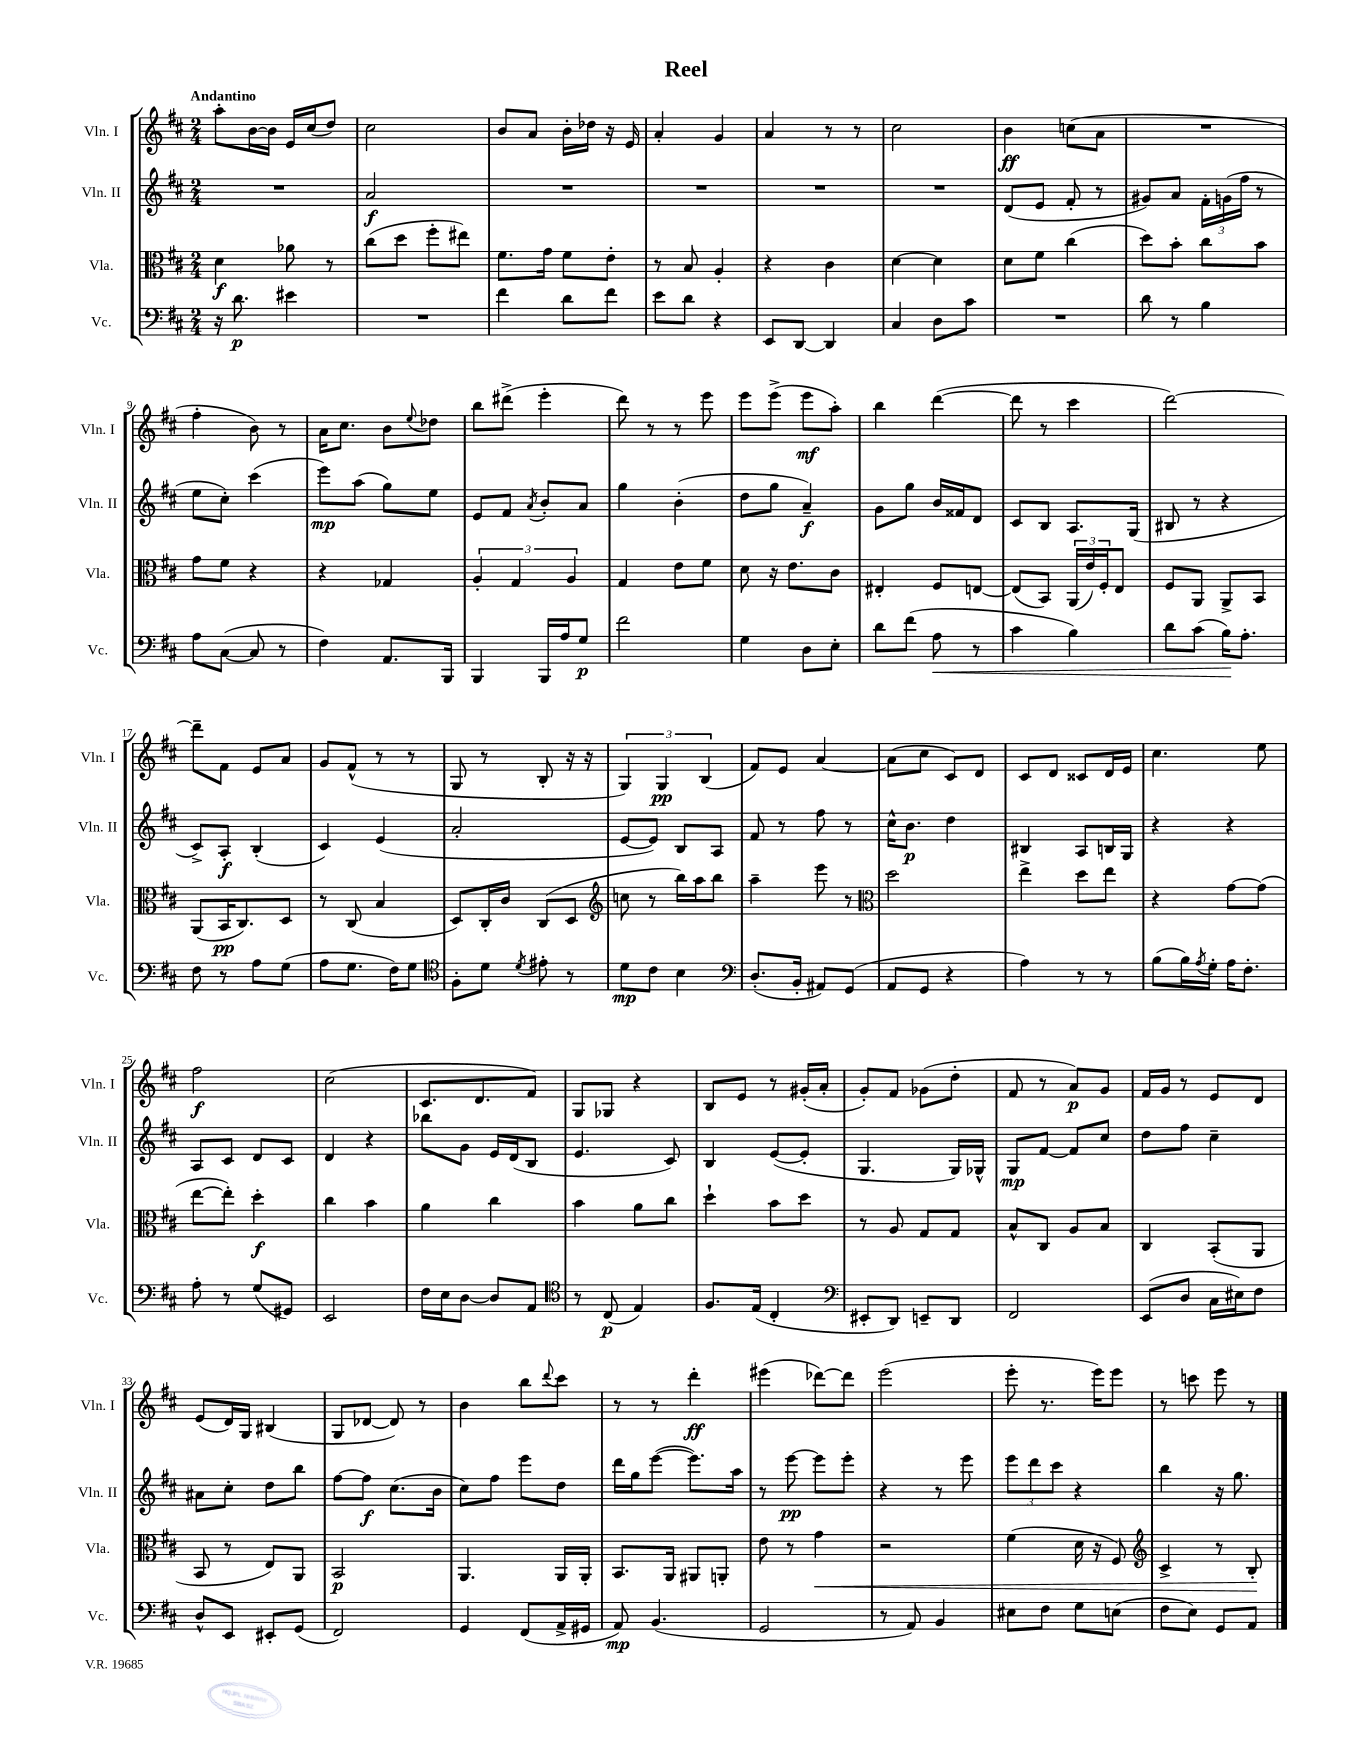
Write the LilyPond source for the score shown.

\header { title = "Reel" }
<<
\new StaffGroup <<
\new Staff = "s0" \with { instrumentName = "Vln. I" shortInstrumentName = "Vln. I" } {
    \clef treble \key d \major \numericTimeSignature \time 2/4 \tempo "Andantino"
    a''8-. b'16~ b'16 e'16 cis''16( d''8) |
    cis''2 |
    b'8 a'8 b'16-. des''16 r16 e'16 |
    a'4-. g'4 |
    a'4 r8 r8 |
    cis''2 |
    b'4\ff c''8( a'8 |
    R2 |
    fis''4-. b'8) r8 |
    a'16 cis''8. b'8 \appoggiatura { e''8 } des''8 |
    b''8 dis'''8->( e'''4-. |
    d'''8) r8 r8 e'''8 |
    e'''8 e'''8->( e'''8\mf a''8-.) |
    b''4 d'''4~( |
    d'''8 r8 cis'''4 |
    d'''2~) |
    d'''8-- fis'8 e'8 a'8 |
    g'8 fis'8-^( r8 r8 |
    g8 r8 b8-. r16 r16 |
    \tuplet 3/2 { g4) g4\pp b4( } |
    fis'8) e'8 a'4~ |
    a'8( cis''8 cis'8) d'8 |
    cis'8 d'8 cisis'8 d'16 e'16 |
    cis''4. e''8 |
    fis''2\f |
    cis''2( |
    cis'8. d'8. fis'8) |
    g8 ges8 r4 |
    b8 e'8 r8 gis'16-.( a'16-. |
    g'8-.) fis'8 ges'8( d''8-. |
    fis'8 r8 a'8\p) g'8 |
    fis'16 g'16 r8 e'8 d'8 |
    e'8( d'16) g16 bis4( |
    g8 des'8~ des'8) r8 |
    b'4 b''8 \appoggiatura { d'''8 } cis'''8 |
    r8 r8 d'''4-.\ff |
    eis'''4( des'''8~) des'''8 |
    e'''2( |
    e'''8-. r8. e'''16) e'''8 |
    r8 c'''8 e'''8 r8 \bar "|." |
}
\new Staff = "s1" \with { instrumentName = "Vln. II" shortInstrumentName = "Vln. II" } {
    \clef treble \key d \major \numericTimeSignature \time 2/4
    R2 |
    a'2\f |
    R2 |
    R2 |
    R2 |
    R2 |
    d'8( e'8 fis'8-. r8 |
    gis'8) a'8 \tuplet 3/2 { fis'16-. g'16( fis''16 } r8 |
    e''8 cis''8-.) cis'''4( |
    e'''8\mp) a''8( g''8) e''8 |
    e'8 fis'8 \acciaccatura { a'8 } b'8-. a'8 |
    g''4 b'4-.( |
    d''8 g''8 a'4--\f) |
    g'8 g''8 b'16 fisis'16 d'8 |
    cis'8 b8 a8. g16( |
    bis8 r8 r4 |
    cis'8->) a8-.\f b4-.( |
    cis'4) e'4( |
    a'2-. |
    e'8~ e'8) b8 a8 |
    fis'8 r8 fis''8 r8 |
    cis''16-^ b'8.\p d''4 |
    bis4 a8 b16 g16 |
    r4 r4 |
    a8 cis'8 d'8 cis'8 |
    d'4 r4 |
    bes''8 g'8 e'16 d'16( b8 |
    e'4. cis'8) |
    b4 e'8~( e'8-. |
    g4. g16) ges16-^ |
    g8\mp fis'8~ fis'8 cis''8 |
    d''8 fis''8 cis''4-- |
    ais'8 cis''8-. d''8 b''8 |
    fis''8~ fis''8\f cis''8.( b'16 |
    cis''8) fis''8 e'''8 d''8 |
    d'''16 g''16 e'''8~( e'''8.) a''16 |
    r8 e'''8~\pp e'''8 e'''8-. |
    r4 r8 e'''8 |
    \tuplet 3/2 { e'''8 d'''8 cis'''8 } r4 |
    b''4 r16 g''8. \bar "|." |
}
\new Staff = "s2" \with { instrumentName = "Vla." shortInstrumentName = "Vla." } {
    \clef alto \key d \major \numericTimeSignature \time 2/4
    d'4\f aes'8 r8 |
    cis''8( d''8 fis''8-. eis''8) |
    fis'8. g'16 fis'8 e'8-. |
    r8 b8 a4-. |
    r4 cis'4 |
    d'4~ d'4 |
    d'8 fis'8 cis''4( |
    d''8) b'8-. cis''8 b'8 |
    g'8 fis'8 r4 |
    r4 ges4 |
    \tuplet 3/2 { a4-. g4 a4 } |
    g4 e'8 fis'8 |
    d'8 r16 e'8. cis'8 |
    eis4-. fis8 e8~ |
    e8( b,8) \tuplet 3/2 { a,16( e'16) fis16-. } e8 |
    fis8 a,8 a,8-> b,8 |
    a,8( b,16\pp cis8.) d8 |
    r8 cis8( b4 |
    d8) cis16-. cis'16 cis8( d8 |
    \clef treble c''8 r8 b''16) a''16 b''8 |
    a''4-- e'''8 r8 |
    \clef alto d''2 |
    e''4-> d''8 e''8 |
    r4 g'8~ g'8( |
    e''8~ e''8-.) d''4-.\f |
    cis''4 b'4 |
    a'4 cis''4 |
    b'4 a'8 cis''8 |
    d''4-! b'8 d''8 |
    r8 a8 g8 g8 |
    b8-^ cis8 a8 b8 |
    cis4 b,8-.( a,8 |
    b,8 r8 e8) a,8 |
    b,2\p |
    a,4. a,16 a,16-. |
    b,8. a,16 ais,8 a,8-. |
    e'8 r8 g'4\< |
    r2 |
    fis'4( d'16 r16 fis8) |
    \clef treble cis'4-> r8 b8-.\! \bar "|." |
}
\new Staff = "s3" \with { instrumentName = "Vc." shortInstrumentName = "Vc." } {
    \clef bass \key d \major \numericTimeSignature \time 2/4
    r16 d'8.\p eis'4 |
    R2 |
    fis'4 d'8 fis'8 |
    e'8 d'8 r4 |
    e,8 d,8~ d,4 |
    cis4 d8 cis'8 |
    R2 |
    d'8 r8 b4 |
    a8 cis8~( cis8 r8 |
    fis4) a,8. b,,16 |
    b,,4 b,,16 a16 g8\p |
    fis'2 |
    g4 d8 e8-. |
    d'8 fis'8( a8\< r8 |
    cis'4 b4) |
    d'8 cis'8( b16\!) a8.-. |
    fis8 r8 a8 g8( |
    a8 g8. fis16) g8 |
    \clef tenor fis8-. d'8 \acciaccatura { d'8 } eis'8-. r8 |
    d'8\mp cis'8 b4 |
    \clef bass d8.-.( b,16-. ais,8) g,8( |
    a,8 g,8 r4 |
    a4) r8 r8 |
    b8( b16) \acciaccatura { a8 } g16-. a16 fis8.-. |
    a8-. r8 g8( gis,8) |
    e,2 |
    fis16 e16 d8~ d8 a,8 |
    \clef tenor r8 cis8\p( e4) |
    fis8. e16( cis4-. |
    \clef bass eis,8-. d,8) e,8-- d,8 |
    fis,2 |
    e,8( d8 cis16 eis16) fis8 |
    d8-^ e,8 eis,8-. g,8( |
    fis,2) |
    g,4 fis,8( a,16-> gis,16 |
    a,8\mp) b,4.( |
    g,2 |
    r8 a,8) b,4 |
    eis8 fis8 g8 e8( |
    fis8 e8) g,8 a,8 \bar "|." |
}
>>
>>
